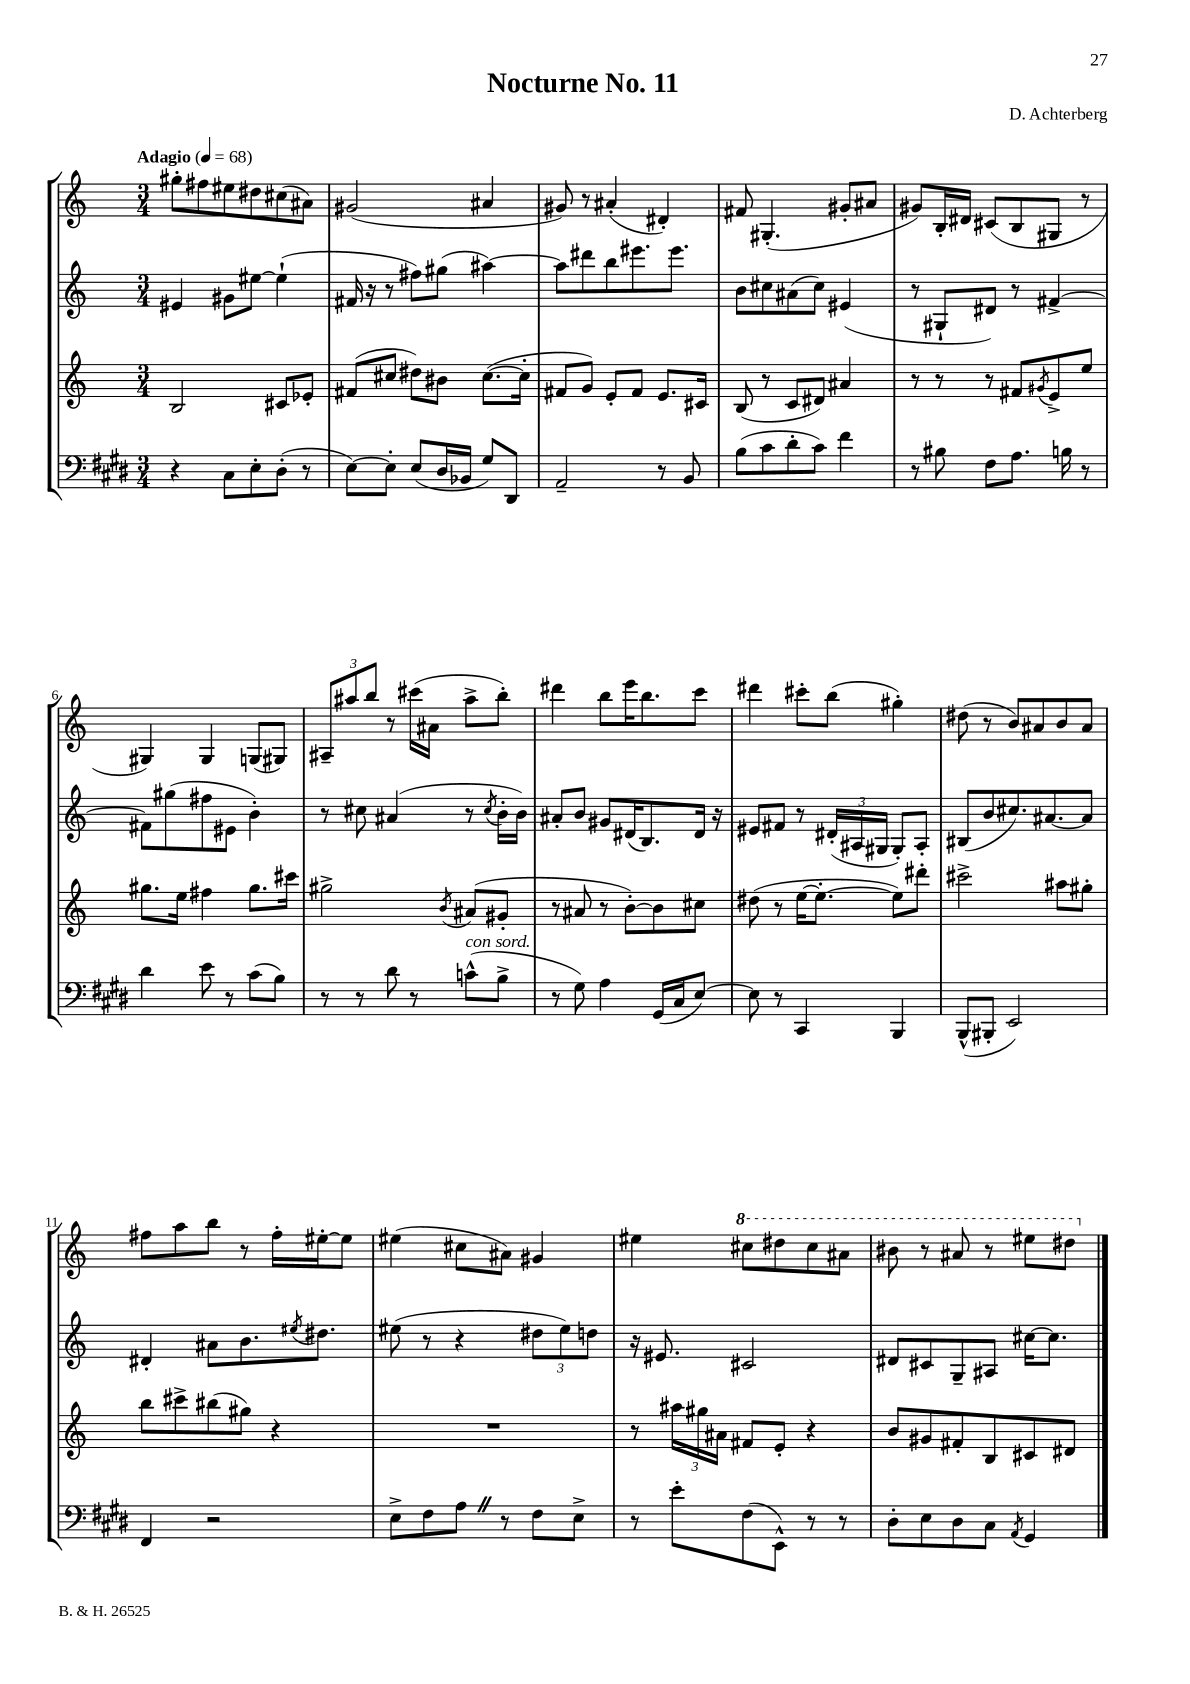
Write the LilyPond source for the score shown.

\header { title = "Nocturne No. 11" composer = "D. Achterberg" }
<<
\new StaffGroup <<
\new Staff = "s0" {
    \clef treble \key c \major \numericTimeSignature \time 3/4 \tempo "Adagio" 4 = 68
    gis''8-. fis''8 eis''8 dis''8 cis''8( ais'8) |
    gis'2( ais'4 |
    gis'8) r8 ais'4-.( dis'4-.) |
    fis'8 gis4.-.( gis'8-. ais'8 |
    gis'8) b16-. dis'16 cis'8( b8 gis8 r8 |
    gis4) gis4 g8( gis8) |
    \tuplet 3/2 { ais8-- ais''8 b''8 } r8 cis'''16( ais'16 ais''8-> b''8-.) |
    dis'''4 b''8 e'''16 b''8. c'''8 |
    dis'''4 cis'''8-. b''8( gis''4-.) |
    dis''8( r8 b'8) ais'8 b'8 ais'8 |
    fis''8 a''8 b''8 r8 fis''16-. eis''16~-. eis''8 |
    eis''4( cis''8 ais'8) gis'4 |
    eis''4 \ottava #1 cis'''8 dis'''8 cis'''8 ais''8 |
    bis''8 r8 ais''8 r8 eis'''8 dis'''8 \ottava #0 \bar "|." |
}
\new Staff = "s1" {
    \clef treble \key c \major \numericTimeSignature \time 3/4
    eis'4 gis'8 eis''8~ eis''4-!( |
    fis'16 r16 r8 fis''8) gis''8( ais''4~) |
    ais''8 dis'''8 b''8 eis'''8. eis'''8. |
    b'8 cis''8 ais'8( cis''8) eis'4( |
    r8 gis8-! dis'8) r8 fis'4~-> |
    fis'8 gis''8( fis''8 eis'8 b'4-.) |
    r8 cis''8 ais'4( r8 \acciaccatura { cis''8 } b'16-. b'16) |
    ais'8-. b'8 gis'8 dis'16( b8.) dis'16 r16 |
    eis'8 fis'8 r8 \tuplet 3/2 { dis'16-.( ais16 gis16 } gis8-.) ais8-. |
    bis8( b'8 cis''8.) ais'8.~ ais'8 |
    dis'4-. ais'8 b'8. \acciaccatura { eis''8 } dis''8. |
    eis''8( r8 r4 \tuplet 3/2 { dis''8 eis''8) d''8 } |
    r16 eis'8. cis'2 |
    dis'8 cis'8 g8-- ais8 cis''16~ cis''8. \bar "|." |
}
\new Staff = "s2" {
    \clef treble \key c \major \numericTimeSignature \time 3/4
    b2 cis'8 ees'8-. |
    fis'8( cis''8 dis''8) bis'8 cis''8.~( cis''16-. |
    fis'8 g'8) e'8-. fis'8 e'8. cis'16 |
    b8( r8 c'8 dis'8) ais'4 |
    r8 r8 r8 fis'8 \acciaccatura { gis'8 } e'8-> e''8 |
    gis''8. e''16 fis''4 gis''8. cis'''16 |
    gis''2-> \acciaccatura { b'8 } ais'8( gis'8-. |
    r8 ais'8 r8 b'8~-.) b'8 cis''8 |
    dis''8( r8 e''16~ e''8.~-. e''8) dis'''8-. |
    cis'''2-> ais''8 gis''8-. |
    b''8 cis'''8-> bis''8( gis''8) r4 |
    R2. |
    r8 \tuplet 3/2 { ais''16 gis''16 ais'16 } fis'8 e'8-. r4 |
    b'8 gis'8 fis'8-. b8 cis'8 dis'8 \bar "|." |
}
\new Staff = "s3" {
    \clef bass \key e \major \numericTimeSignature \time 3/4
    r4 cis8 e8-. dis8-.( r8 |
    e8~) e8-. e8( dis16 bes,16 gis8) dis,8 |
    a,2-- r8 b,8 |
    b8( cis'8 dis'8-. cis'8) fis'4 |
    r8 bis8 fis8 a8. b16 r8 |
    dis'4 e'8 r8 cis'8( b8) |
    r8 r8 dis'8 r8 c'8-^^\markup { \italic "con sord." }( b8-> |
    r8 gis8) a4 gis,16( cis16 e8~) |
    e8 r8 cis,4 b,,4 |
    b,,8-^( bis,,8-. e,2) |
    fis,4 r2 |
    e8-> fis8 a8 \once \override BreathingSign.text = \markup { \musicglyph "scripts.caesura.straight" } \breathe r8 fis8 e8-> |
    r8 e'8-. fis8( e,8-^) r8 r8 |
    dis8-. e8 dis8 cis8 \acciaccatura { a,8 } gis,4 \bar "|." |
}
>>
>>
